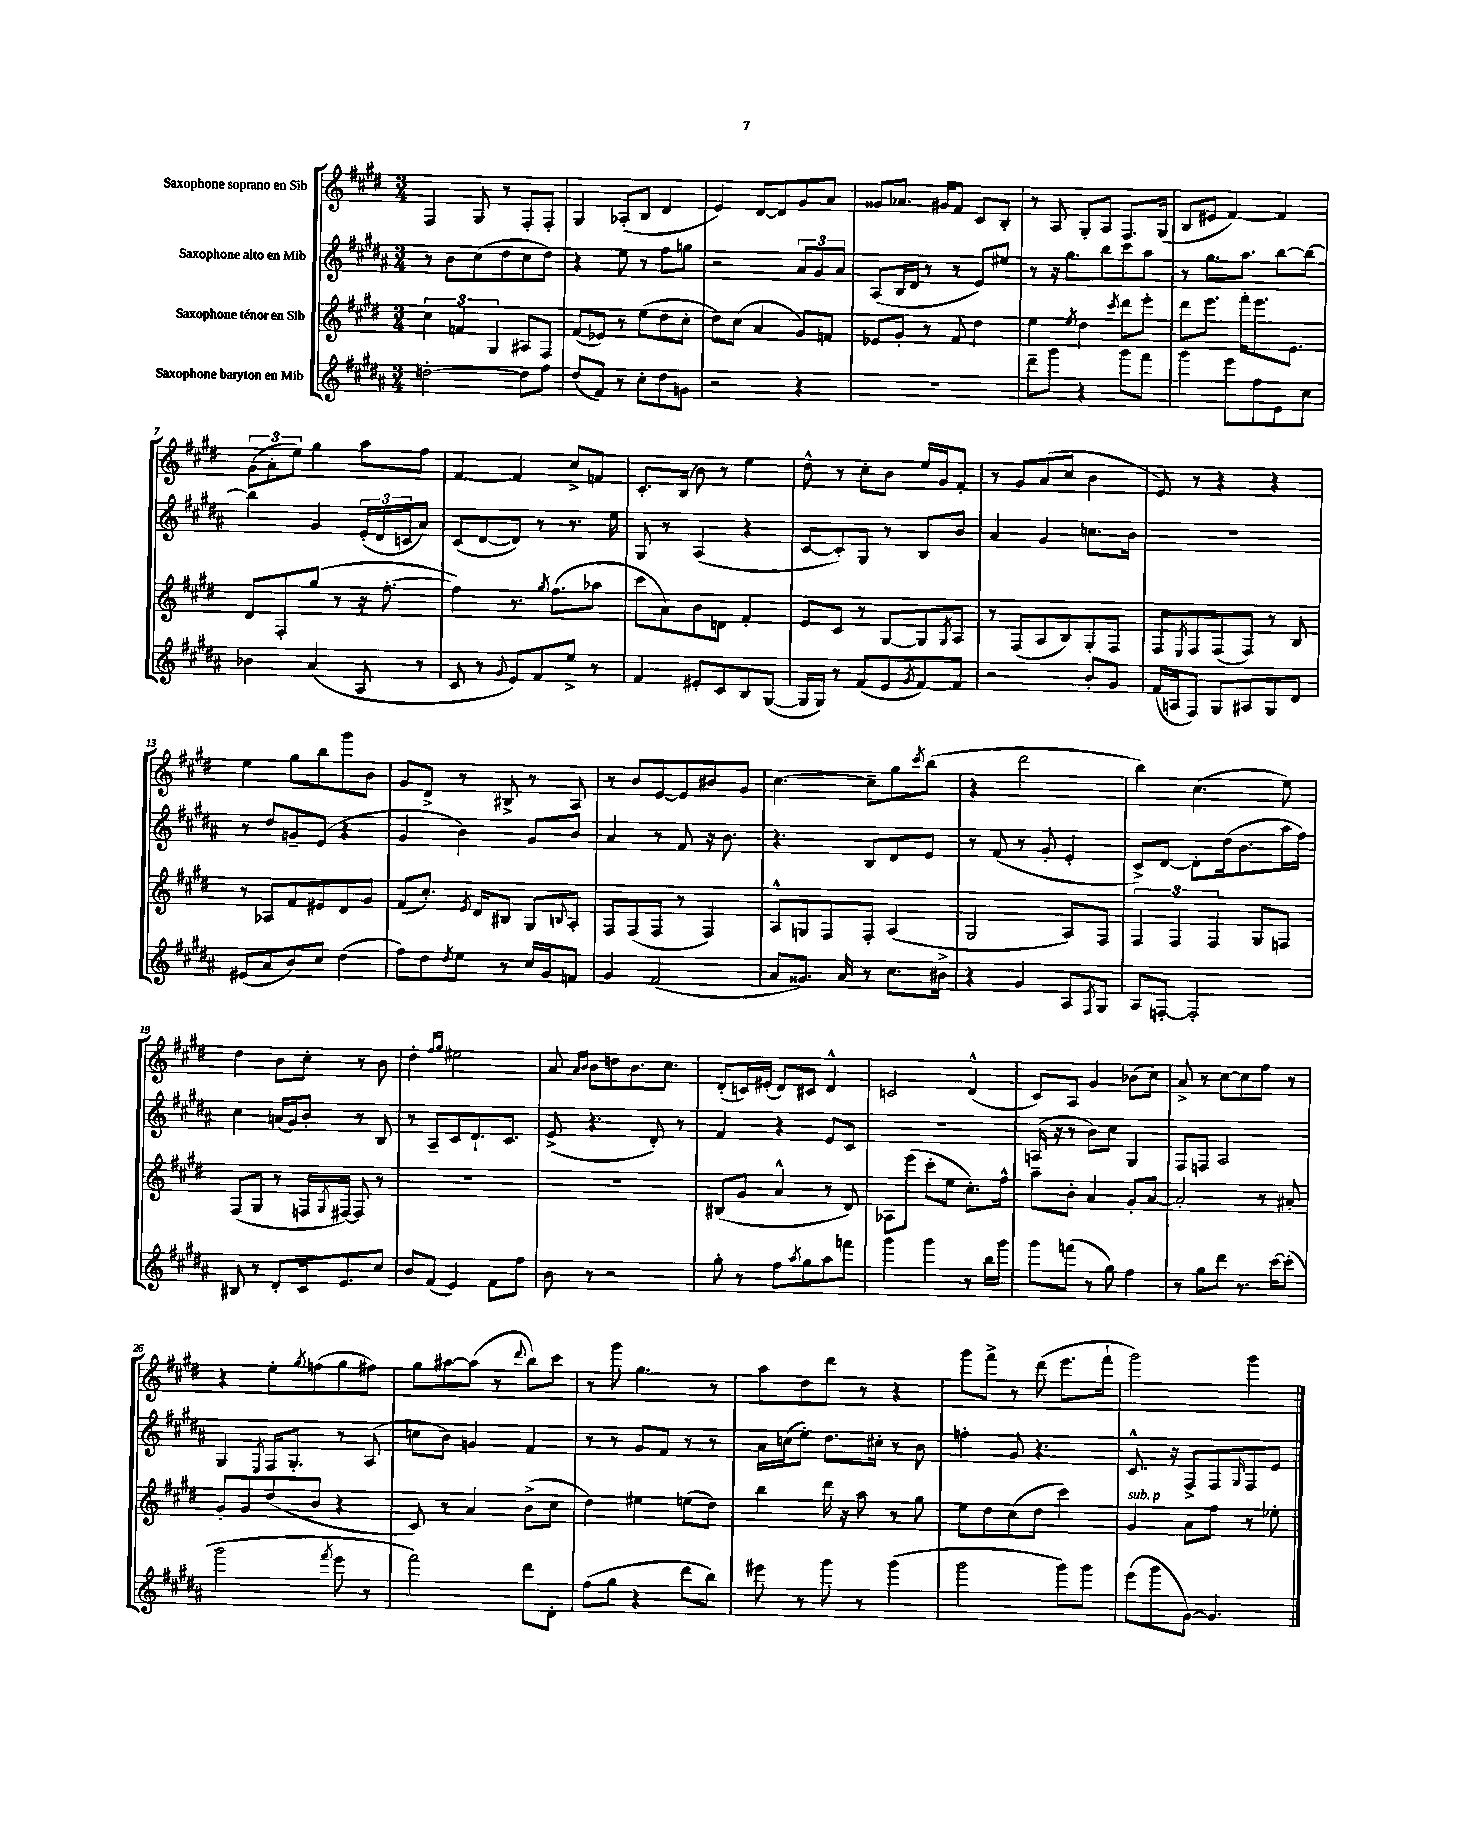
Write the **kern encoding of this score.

**kern	**kern	**kern	**kern
*part4	*part3	*part2	*part1
*staff4	*staff3	*staff2	*staff1
*I"Saxophone baryton en Mib	*I"Saxophone ténor en Sib	*I"Saxophone alto en Mib	*I"Saxophone soprano en Sib
*clefG2	*clefG2	*clefG2	*clefG2
*k[f#c#g#d#a#]	*k[f#c#g#d#]	*k[f#c#g#d#a#]	*k[f#c#g#d#]
*M3/4	*M3/4	*M3/4	*M3/4
=1	=1	=1	=1
[2ddn'\	6cc#\	8r	4F#/
.	.	8b\L	.
.	6fn/	.	.
.	.	(8cc#\	8G#/
.	6G#/	.	.
.	.	8dd#\	8r
8dd\L]	8A#X/L	8cc#\	8F#'/L
8ff#\J	8F#/J	8dd#\J)	8F#'/J
=2	=2	=2	=2
(8dd#/L	(8f#/L	4r	4G#/
8f#/J)	8e-X/J)	.	.
8r	8r	8ee\	(8A-X'/L
8cc#'\L	(8ee\L	8r	8B/J
8dd#\	8dd#\	8ff#\L	4d#/
8gn\J	8cc#'\J	8ggn\J	.
=3	=3	=3	=3
2r	8dd#\L)	2r	4e/)
.	(8cc#\J	.	.
.	4a/	.	[8d#/L
.	.	.	8d#/]
4r	8g#/L)	12a#/L	8g#/
.	.	12g#/	.
.	8fn/J	.	8a/J
.	.	12a#/J	.
=4	=4	=4	=4
2.r	8e-X/L	(8A#/L	8g##X/L
.	8g#'/J	16B/L	8.a-X/J
.	.	16d#/JJ	.
.	8r	8r	.
.	.	.	16g#X/KL
.	8f#/	8r	8f#/J
.	4dd#\	8e/L)	8c#/L
.	.	8ee#X/J	8B'/J
=5	=5	=5	=5
8ddd#~\L	4ee\	8r	8r
8ggg#\J	.	16r	8A/
.	.	8.gg#\L	.
.	8qee/	.	.
4r	4dd#\	.	8G#'/L
.	.	8bb\	8A/J
.	8qccc#/	.	.
8ggg#\L	8ddd#\L	8ccc#\	8.F#/L
8fff#\J	8eee'\J	8aa#\J	.
.	.	.	(16G#/Jk
=6	=6	=6	=6
4ggg#\	8ddd#\L	8r	8B/L
.	8.eee\J	8.gg#\L	8e#X/J
8eee\L	.	.	[4f#/)
.	16fff#'\KL	8.aa#\J	.
8ff#\	8.eee\	.	.
8e\	.	[8bb\L	4f#/]
.	8.e\J	.	.
8cc#\J	.	8bb\J_	.
!!LO:LB:g=z
=7	=7	=7	=7
4b-X\	8d#/L	4bb\]	(12g#\L
.	.	.	12a'\
.	8F#'/	.	.
.	.	.	12ee\J)
(4a#/	(8gg#/J	4g#/	4gg#\
.	8r	.	.
8A#/	16r	(24e'/LL	8aa\L
.	.	24d#/	.
.	[8.ff#'\	.	.
.	.	24cn/J	.
8r	.	8a#/J)	8ff#\J
=8	=8	=8	=8
8c#/	4ff#\])	(8c#/L	[4f#/
8r	.	[8d#/	.
8qqg#/	.	.	.
8e/L)	8.r	8d#/J])	4f#/]
8f#/	.	8r	.
.	8qgg#/	.	.
.	(8.ff#\L	.	.
8ee^/J	.	8.r	8cc#^/L
8r	8aa-X\J	.	8fn/J
.	.	16ee\	.
=9	=9	=9	=9
4f#/	8ccc#\L	8G#/	8.c#'/L
.	8a\)	8r	.
.	.	.	(16B/Jk
8e#X'/L	8b\	(4A#/	8b\)
8c#/	8dn\J	.	8r
8B/	4f#'/	4r	4ee\
([8G#/J	.	.	.
=10	=10	=10	=10
16G#/LL]	8e/L	[8c#/L	8dd#^^\
16G#/JJ)	.	.	.
8r	8c#/J	8c#'/])	8r
(8f#/L	8r	8G#/J	8cc#'\L
8e/	[8G#/L	8r	8b\J
8qg#/	.	.	.
[8f#/)	8G#/]	8B/L	16ee/LL
.	.	.	16g#/J
.	8qG#/	.	.
8f#/J]	8A/J	8b/J	8f#'/J
=11	=11	=11	=11
2r	8r	4a#/	8r
.	(8F#/L	.	8g#/L
.	8A/	4g#/	(8a/
.	8B/)	.	8cc#/J
8b'/L	8G#'/	8.ccn\L	4b\
8g#/J	8F#/J	.	.
.	.	16b\Jk	.
=12	=12	=12	=12
(16f#/LL	8F#/L	2.r	8e/)
16An/J	.	.	.
.	8qE/	.	.
8F#/J)	8F#/	.	8r
8G#/L	(8F#/	.	4r
8A#X/	8F#/J)	.	.
8G#/	8r	.	4r
8d#/J	8B/	.	.
!!LO:LB:g=z
=13	=13	=13	=13
(8e#X/L	8r	8r	4ee\
8a#/	8A-X/L	8dd#/L	.
8b/)	8f#/	8gn~/	8gg#\L
8cc#/J	8e#X/	(8e/J	8bb\
(4dd#\	8d#/	4r	8ggg#\
.	8g#/J	.	8b\J
=14	=14	=14	=14
8ff#\L)	(8f#/L	4g#/	8g#/L
8dd#\	8.cc#'/J)	.	8d#^/J
8qdd#/	.	.	.
8ee\J	.	4b\)	8r
.	8qe/	.	.
.	16d#/KL	.	.
8r	8B#X/J	.	8B#X^/
16cc#/LL	8G#/L	8g#/L	8r
16g#/J	.	.	.
.	8qqBn/	.	.
8fn/J	8A'/J	8b/J	8A/
=15	=15	=15	=15
4g#/	8F#/L	4a#/	8r
.	(8F#/	.	8b/L
(2f#/	8F#/J	8r	[8e/
.	8r	8f#/	8e/]
.	4F#/)	16r	8b#X/
.	.	8.b\	.
.	.	.	8g#/J
=16	=16	=16	=16
8a#/L	8A^^/L	4.r	[4.cc#\
8.g##X/J)	8Gn/	.	.
.	8F#/	.	.
16a#/	.	.	.
8r	8F#'/J	8B/L	8cc#~\L]
8.cc#\L	(4A/	8d#/	8gg#\
.	.	.	8qccc#/
.	.	8e/J	(8bb\J
16b#X^\Jk	.	.	.
=17	=17	=17	=17
4r	2G#/	8r	4r
.	.	(8f#/	.
4g#/	.	8r	2ddd#\
.	.	8g#'/	.
8A#/L	8A/L)	4e'/	.
8qF#/	.	.	.
8G#/J	8F#/J	.	.
=18	=18	=18	=18
8A#/L	6F#/	8c#^/L)	4bb\)
[8Fn'/J	.	[8d#/J	.
.	6F#/	.	.
2F'/]	.	8d#'\L]	(4.cc#\
.	6F#/	.	.
.	.	(16dd#\k	.
.	.	8.b\	.
.	8G#/L	.	.
.	8Fn/J	16aa#\L	8ee\)
.	.	16ff#\JJ)	.
!!LO:LB:g=z
=19	=19	=19	=19
8B#X/	(8F#/L	4cc#\	4dd#\
8r	8G#/J	.	.
8d#'/L	8r	(16an/LL	8b\L
.	.	16g#/J)	.
16c#/k	16Fn/LL	8b'/J	8cc#'\J
.	8qG#/	.	.
8.e/	[16F#X/JJ)	.	.
.	8F#/]	8r	8r
8cc#/J	8r	8B/	8b\
=20	=20	=20	=20
8b/L	2.r	8r	4dd#'\
(8f#/J	.	8A#~/L	.
.	.	.	16qqff#/LL
.	.	.	16qqgg#/JJ
4e/)	.	8c#/	2ee#X\
.	.	8.d#`/	.
8f#\L	.	.	.
.	.	8.c#/J	.
8ff#\J	.	.	.
=21	=21	=21	=21
8b\	2.r	(8e^/	8a/
.	.	.	16qqa/LL
.	.	.	16qqb/JJ
8r	.	4.r	8b\L
2r	.	.	8ddn\
.	.	.	8.b\
.	.	8d#'/)	.
.	.	.	8.cc#\J
.	.	8r	.
=22	=22	=22	=22
8gg#'\	(8B#X/L	4f#/	(8d#'/L
8r	8g#/J	.	16cn/L)
.	.	.	(16e#X'/JJ
8ff#\L	4a^^/	4r	8d#/L)
8qaa#/	.	.	.
8gg#\	.	.	8c#X/J
8aa#\	8r	8e/L	4d#^^/
8fffn\J	8d#/)	8c#/J	.
=23	=23	=23	=23
4ggg#\	8A-X\L	2.r	2cn/
.	(8eee\J	.	.
4ggg#\	8ccc#'\L	.	.
.	8ee\J	.	.
8r	8.cc#'\L)	.	(4d#^^/
16bb\LL	.	.	.
16ggg#\JJ	16ff#^^\Jk	.	.
=24	=24	=24	=24
8ggg#\L	8aa~\L	(16An/	8c#/L)
.	.	16r	.
(8fffn\J	8b'\J	8r	8A/J
8r	4a/	8b\L)	4g#/
8gg#\)	.	8cc#\J	.
4ff#\	8g#'/L	4G#/	(8b-X\L
.	[8a/J	.	8cc#\J)
=25	=25	=25	=25
8r	2a'/]	8F#/L	8a^/
8gg#\L	.	8Fn/J	8r
8ddd#\J	.	2A#/	[8cc#\L
8.r	.	.	8cc#\]
.	8r	.	8ff#\J
[16ccc#\KL	.	.	.
(8ccc#'\J]	8a#X'/	.	8r
!!LO:LB:g=z
=26	=26	=26	=26
2ggg#\	8g#'/L	4G#/	4r
.	8g#/	.	.
.	.	8qE/	.
.	(8dd#/	16F#/KL	8ee'\L
.	.	8.G#'/J	.
.	.	.	8qgg#/
.	8b/J	.	(8ffn\
8qfff#/	.	.	.
8eee\	4r	8r	8gg#\
8r	.	(8A#/	8ff#X\J)
=27	=27	=27	=27
2fff#\)	8c#/)	8ccn\L	8gg#\L
.	8r	8b\J)	[8aa#X\
.	4a/	4gn/	(8aa#\J]
.	.	.	8r
.	.	.	8qqddd#/
8ddd#\L	(8b^\L	4f#/	8bb\L)
8d#'\J	8cc#\J	.	8ccc#\J
=28	=28	=28	=28
(8ff#\L	4dd#\)	8r	8r
8gg#\J	.	8r	8ggg#\
4r	4ee#X\	8g#/L	4.gg#\
.	.	8f#/J	.
8ddd#\L	(8een\L	8r	.
8bb\J)	8dd#\J)	8r	8r
=29	=29	=29	=29
8eee#X\	4bb\	16a#\LL	8aa\L
.	.	(16ccn\J	.
8r	.	8ee'\J)	8dd#\
8ggg#\	16ddd#\	8.dd#\L	8ddd#\J
.	16r	.	.
8r	8aa\	.	8r
.	.	16cc#X'\Jk	.
(4ggg#\	8r	8r	4r
.	8gg#\	8b\	.
=30	=30	=30	=30
2ggg#\	8ee\L	4ffn'\	8ggg#\L
.	8dd#\	.	8fff#^\J
.	(8cc#\	8g#/	8r
.	8dd#\J	4.r	(8ddd#\
8ggg#\L)	4ccc#\)	.	8.eee\L
8ggg#\J	.	.	.
.	.	.	16fff#`\Jk
=31	=31	=31	=31
!	!LO:TX:a:i:t=sub. p	!	!
(8eee\L	4g#/	8.c#^^/	2ggg#\)
8ggg#\	.	.	.
.	.	16r	.
[8g#\J)	8a\L	8F#^/L	.
4.g#/]	8ff#\J	8F#/	.
.	.	16qqG#/	.
.	8r	8F#/	4ggg#\
.	8ee-X'\	8e/J	.
==	==	==	==
*-	*-	*-	*-
